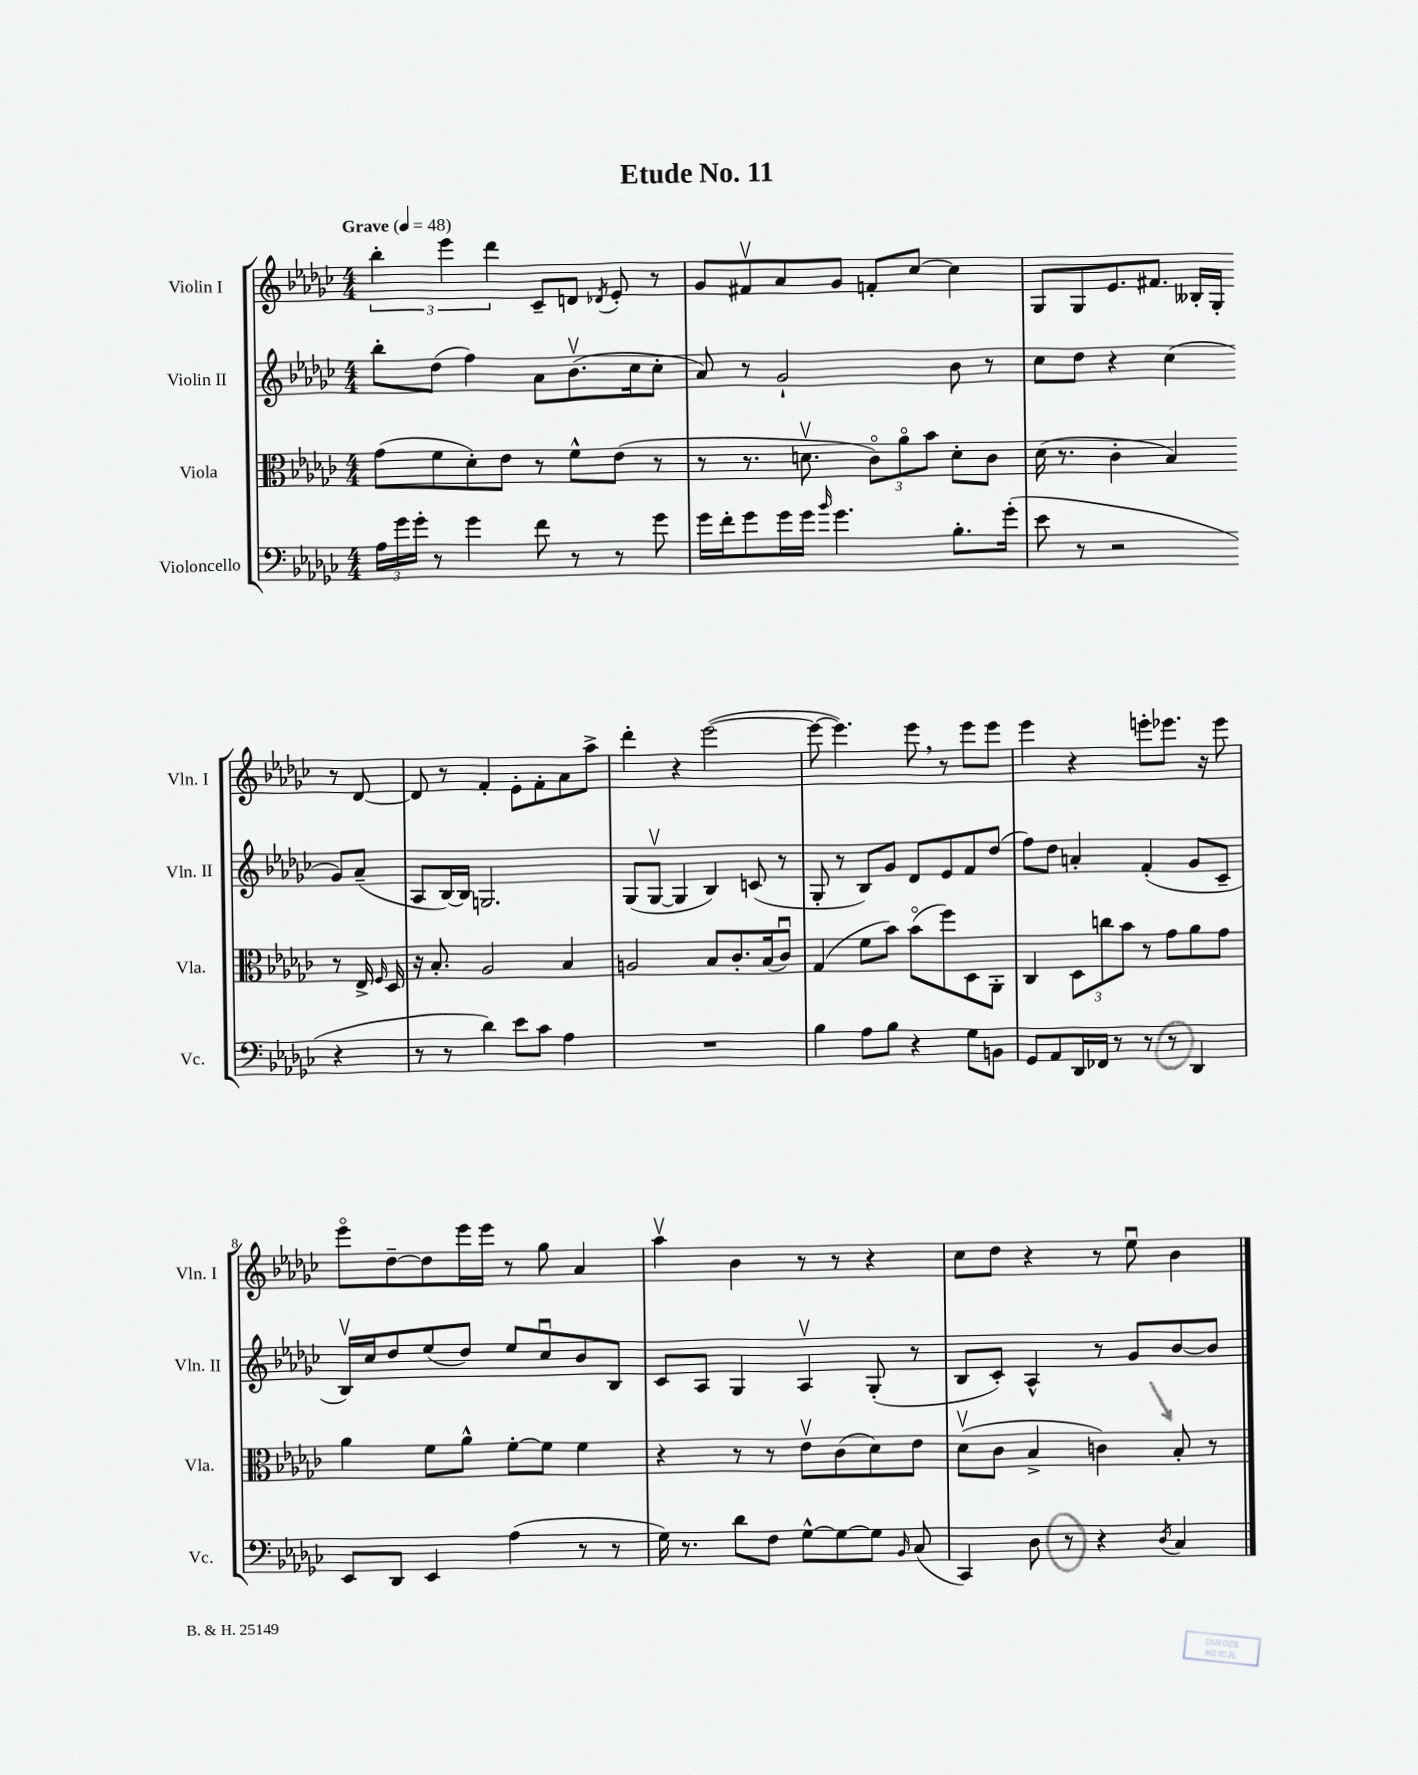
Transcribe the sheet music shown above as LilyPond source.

\header { title = "Etude No. 11" }
<<
\new StaffGroup <<
\new Staff = "s0" \with { instrumentName = "Violin I" shortInstrumentName = "Vln. I" } {
    \clef treble \key ges \major \numericTimeSignature \time 4/4 \tempo "Grave" 4 = 48
    \autoBeamOff \tuplet 3/2 { bes''4-. ees'''4 des'''4 } ces'8[-- d'8] \acciaccatura { des'8 } ees'8-. r8 |
    ges'8[ fis'8\upbow aes'8 ges'8] f'8[-. ces''8]~ ces''4 |
    ges8[ ges8 ees'8. fis'8.] beses16[-. ges16]-. r8 des'8~ |
    des'8 r8 f'4-. ees'8[-. f'8-. aes'8 aes''8]-> |
    des'''4-. r4 ees'''2~( |
    ees'''8~ ees'''4.) ees'''8 \breathe r8 ees'''8[ ees'''8] |
    ees'''4 r4 e'''8[-. ees'''8.] r16 ees'''8 |
    ees'''8[\flageolet des''8~-- des''8 ees'''16 ees'''16] r8 ges''8 aes'4 |
    aes''4\upbow bes'4 r8 r8 r4 |
    ces''8[ des''8] r4 r8 ees''8\downbow bes'4 \bar "|." |
}
\new Staff = "s1" \with { instrumentName = "Violin II" shortInstrumentName = "Vln. II" } {
    \clef treble \key ges \major \numericTimeSignature \time 4/4
    \autoBeamOff bes''8[-. des''8]( f''4) aes'8[ bes'8.\upbow( ces''16 ces''8]-. |
    aes'8) r8 ges'2-! bes'8 r8 |
    ces''8[ des''8] r4 ces''4( ges'8[) aes'8]--( |
    aes8[ bes16~) bes16] g2. |
    ges8[( ges8]~\upbow ges4 bes4) c'8( r8 |
    ges8-. r8 bes8[) ges'8] des'8[ ees'8 f'8 des''8]( |
    f''8[) des''8] a'4-. f'4-.( ges'8[ ces'8]-- |
    bes16[\upbow) ces''16 des''8 ees''8( des''8]) ees''8[ ces''8\downbow bes'8 bes8] |
    ces'8[ aes8] ges4 aes4\upbow ges8-.( r8 |
    bes8[ ces'8]-.) aes4-^ r8 ges'8[ bes'8~ bes'8] \bar "|." |
}
\new Staff = "s2" \with { instrumentName = "Viola" shortInstrumentName = "Vla." } {
    \clef alto \key ges \major \numericTimeSignature \time 4/4
    \autoBeamOff ges'8[( f'8 des'8-.) ees'8] r8 f'8[-^ ees'8]( r8 |
    r8 r8. d'8.\upbow \tuplet 3/2 { ces'8[\flageolet) aes'8\flageolet bes'8] } d'8[-. ces'8] |
    des'16( r8. ces'4-. bes4) r8 ees16-> \grace { f16 } des16 |
    r16 bes8.-. aes2 bes4 |
    a2 bes8[ ces'8.-. bes16( ces'8]\downbow) |
    ges4( f'8[ bes'8]) bes'8[\flageolet( f''8) des8 aes,8]-. |
    ces4 \tuplet 3/2 { des8[ c''8 bes'8] } r8 ges'8[ aes'8 ges'8] |
    aes'4 f'8[ aes'8]-^ f'8[~-. f'8] f'4 |
    r4 r8 r8 ees'8[\upbow ces'8( des'8) ees'8] |
    des'8[\upbow( ces'8] bes4-> c'4) bes8-. r8 \bar "|." |
}
\new Staff = "s3" \with { instrumentName = "Violoncello" shortInstrumentName = "Vc." } {
    \clef bass \key ges \major \numericTimeSignature \time 4/4
    \autoBeamOff \tuplet 3/2 { aes16[ ges'16 ges'16]-. } r8 ges'4 f'8 r8 r8 ges'8 |
    ges'16[ f'16-. ges'8 ges'16 ges'16] \grace { bes'16 } ges'4. bes8.[-. ges'16]-.( |
    ees'8 r8 r2 r4 |
    r8 r8 des'4) ees'8[ ces'8] aes4 |
    R1 |
    bes4 aes8[ bes8] r4 ges8[ b,8] |
    ges,8[ aes,8 des,16 fes,16] r8 r8 r8 des,4 |
    ees,8[ des,8] ees,4 aes4( r8 r8 |
    ges16) r8. des'8[ f8] ges8[~-^ ges8~ ges8] \grace { bes,16 } ces8( |
    ces,4) des8 r8 r4 \acciaccatura { des8 } ces4 \bar "|." |
}
>>
>>
